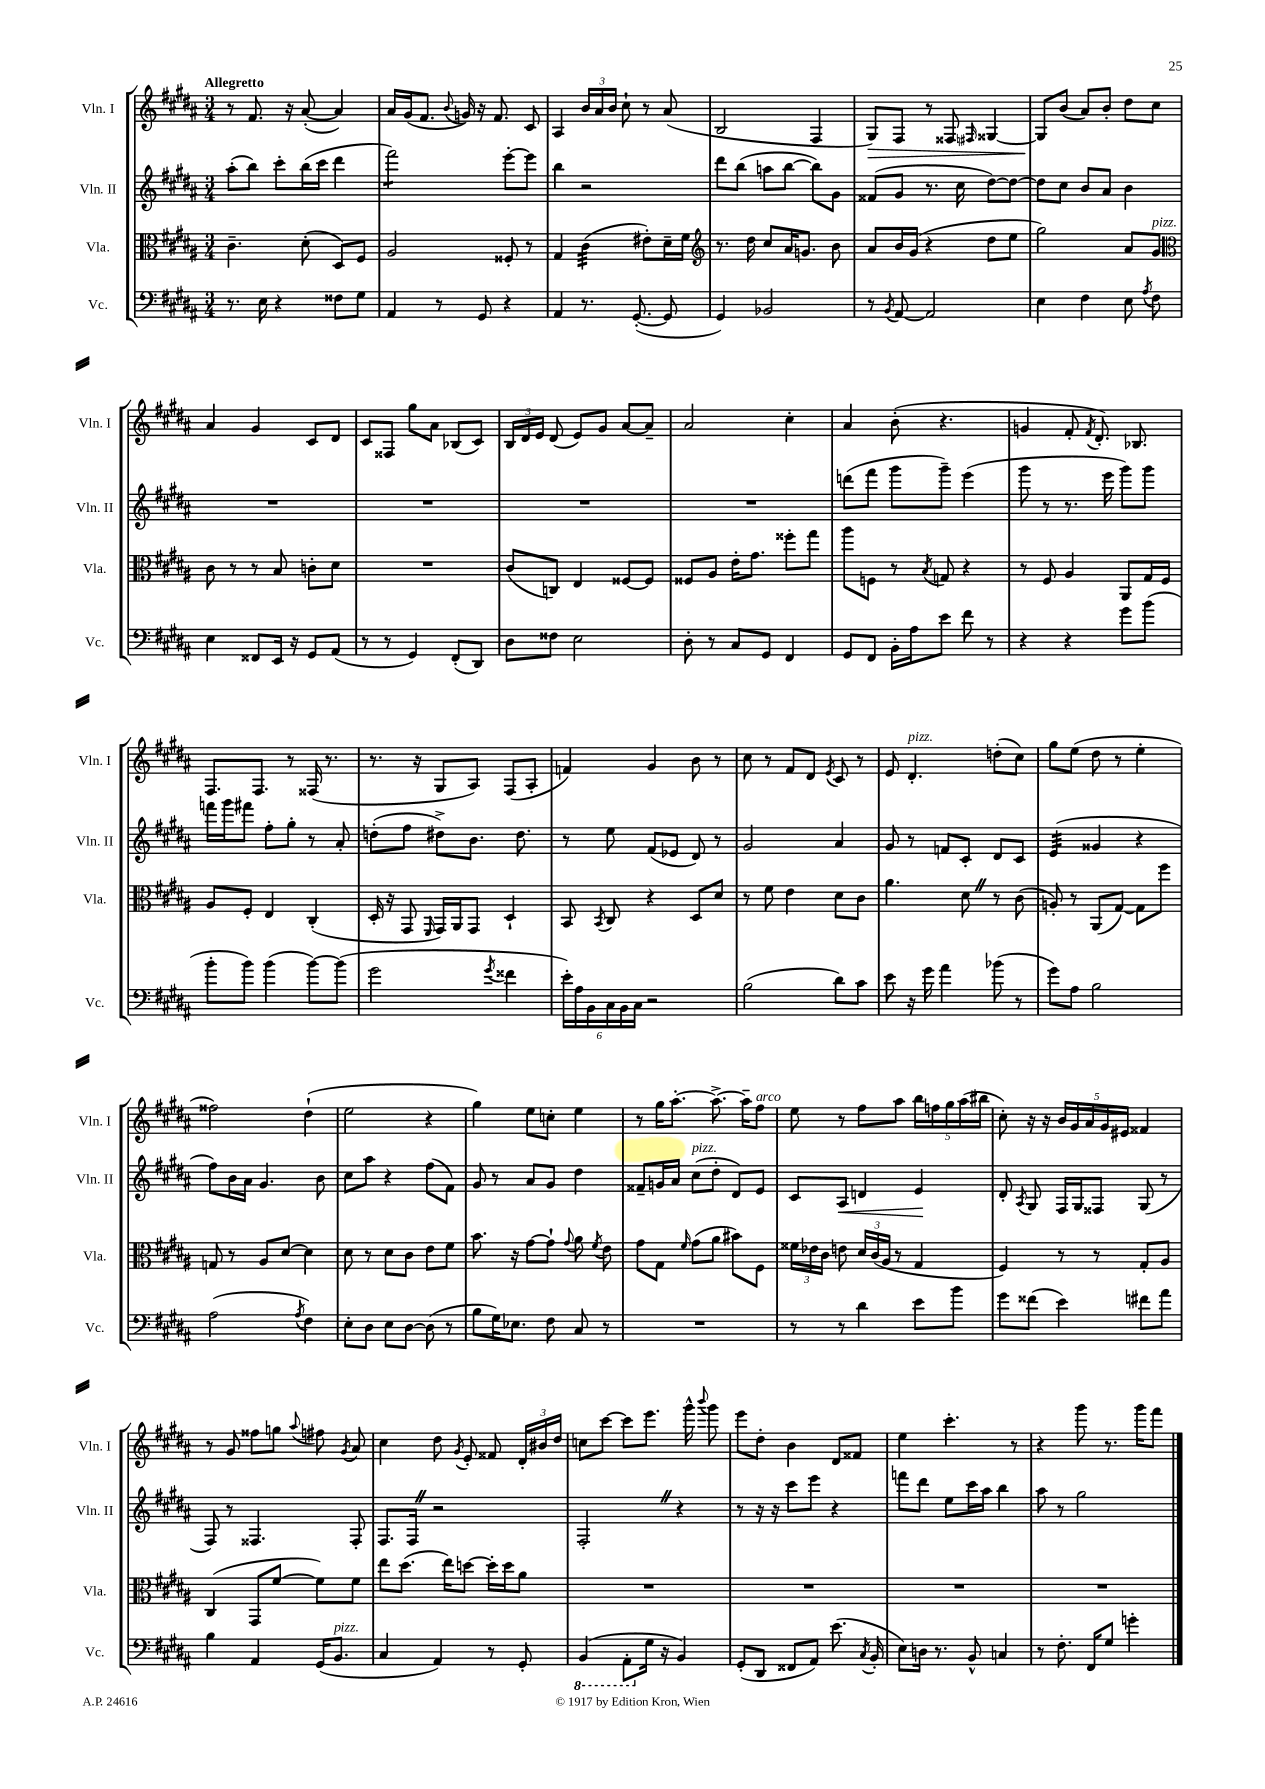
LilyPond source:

<<
\new StaffGroup <<
\new Staff = "s0" \with { instrumentName = "Vln. I" shortInstrumentName = "Vln. I" } {
    \clef treble \key b \major \numericTimeSignature \time 3/4 \tempo "Allegretto"
    \autoBeamOff r8 fis'8. r16 ais'8~-.( ais'4) |
    ais'16[ gis'16( fis'8.] \appoggiatura { b'8 } g'16) r16 fis'8. cis'8 |
    ais4 \tuplet 3/2 { b'16[ ais'16 b'16] } cis''8-! r8 ais'8( |
    b2 fis4 |
    gis8[\>) fis8] r8 fisis8 \grace { fis16 } gisis4~ |
    gisis8[\! b'8]( ais'8[) b'8]-. dis''8[ cis''8] |
    ais'4 gis'4 cis'8[ dis'8] |
    cis'8[ fisis8] gis''8[ ais'8] bes8[( cis'8]) |
    \tuplet 3/2 { b16[ dis'16 e'16] } dis'8( e'8[) gis'8] ais'8[~ ais'8]-- |
    ais'2 cis''4-. |
    ais'4 b'8-.( r4. |
    g'4 fis'8-. \acciaccatura { fis'8 } dis'8.-.) bes8. |
    fis8.[ fis8.] r8 fisis16( r8. |
    r8. r16 gis8[ ais8]) fis8[( ais8]-. |
    f'4) gis'4 b'8 r8 |
    cis''8 r8 fis'8[ dis'8] \acciaccatura { e'8 } cis'8 r8 |
    e'8 dis'4.-.^\markup { \italic "pizz." } d''8[-.( cis''8]) |
    gis''8[ e''8]( dis''8 r8 e''4-. |
    fisis''2) dis''4-!( |
    e''2 r4 |
    gis''4) e''8[ c''8]-. e''4 |
    r8 gis''16[ ais''8.]~-. ais''8.~-> ais''16[-- fis''8]^\markup { \italic "arco" } |
    e''8 r8 fis''8[ ais''8] \tuplet 5/4 { b''16[ f''16 gis''16 ais''16( bis''16] } |
    cis''8-.) r16 r16 \tuplet 5/4 { b'16[ gis'16 ais'16 gis'16 eis'16] } fisis'4 |
    r8 gis'8 fisis''8[ g''8] \appoggiatura { ais''8 } fis''8 \acciaccatura { gis'8 } ais'8 |
    cis''4 dis''8 \acciaccatura { gis'8 } e'8-. fisis'8 \tuplet 3/2 { dis'16[-. bis'16 dis''16] } |
    c''8[ cis'''8]~ cis'''8[ e'''8.] gis'''16-^ \appoggiatura { b'''8 } gis'''8 |
    e'''8[ dis''8]-. b'4 dis'8[ fisis'8] |
    e''4 cis'''4.-. r8 |
    r4 gis'''8 r8. gis'''16[ fis'''8] \bar "|." |
}
\new Staff = "s1" \with { instrumentName = "Vln. II" shortInstrumentName = "Vln. II" } {
    \clef treble \key b \major \numericTimeSignature \time 3/4
    \autoBeamOff ais''8[-.( b''8]) cis'''8[-. b''16( cis'''16] dis'''4 |
    fis'''2:8) e'''8[~-. e'''8] |
    b''4 r2 |
    dis'''8[ b''8]( a''8[ b''8]~ b''8[) gis'8] |
    fisis'8[( gis'8] r8. cis''16 dis''8[~) dis''8]~ |
    dis''8[ cis''8] b'8[ ais'8] b'4 |
    R2. |
    R2. |
    R2. |
    R2. |
    d'''8[( fis'''8] gis'''8[ gis'''8]--) e'''4( |
    gis'''8 r8 r8. e'''16 gis'''8[) gis'''8] |
    f'''16[ gis'''16 fis'''8] fis''8[-. gis''8]-. r8 ais'8-. |
    d''8[-.( fis''8] dis''8[->) b'8.] dis''8. |
    r8 e''8 fis'8[( ees'8] dis'8) r8 |
    gis'2 ais'4 |
    gis'8 r8 f'8[ cis'8]-. dis'8[ cis'8] |
    e'4:32( gisis'4 r4 |
    fis''8[) b'16 ais'16] gis'4. b'8 |
    cis''8[ ais''8] r4 fis''8[( fis'8]) |
    gis'8 r8 ais'8[ gis'8] dis''4 |
    fisis'8[-- g'16 ais'16] cis''8[^\markup { \italic "pizz." }( dis''8]-. dis'8[) e'8] |
    cis'8[ ais8]\< d'4 e'4\! |
    dis'8-. \acciaccatura { ais8 } gis8 fis16[ gis16 fisis8] gis8( r8 |
    fis8) r8 fisis4. fisis8-. |
    fis8.[ fis16] \once \override BreathingSign.text = \markup { \musicglyph "scripts.caesura.straight" } \breathe r2 |
    fis2-. \once \override BreathingSign.text = \markup { \musicglyph "scripts.caesura.straight" } \breathe r4 |
    r8 r16 r16 cis'''8[ e'''8] r4 |
    f'''8[ dis'''8] e''8[ cis'''16 ais''16] b''4 |
    ais''8 r8 gis''2 \bar "|." |
}
\new Staff = "s2" \with { instrumentName = "Vla." shortInstrumentName = "Vla." } {
    \clef alto \key b \major \numericTimeSignature \time 3/4
    \autoBeamOff cis'4.-- dis'8-.( dis8[) fis8] |
    ais2 fisis8-. r8 |
    gis4 cis'4:32( eis'8[-.) dis'16-- fis'16] |
    \clef treble r8. dis''16 cis''8[ ais'16 g'8.] b'8 |
    ais'8[ b'16 gis'16]( r4 dis''8[ e''8] |
    gis''2) ais'8[ gis'8]^\markup { \italic "pizz." } |
    \clef alto cis'8 r8 r8 b8 c'8[-. dis'8] |
    R2. |
    cis'8[( c8]) e4 fisis8[~ fisis8] |
    fisis8[ ais8] e'16[-. gis'8.] fisis''8[-. gis''8] |
    ais''8[ f8] r8 \acciaccatura { b8 } g8 r4 |
    r8 fis8 ais4 ais,8[ gis16 fis16] |
    ais8[ fis8]-. e4 cis4-.( |
    dis16-. r16 gis,8 \grace { fis,16 } gis,16[) ais,16 gis,8] dis4-! |
    b,8 \acciaccatura { b,8 } cis8 r4 dis8[ dis'8] |
    r8 fis'8 e'4 dis'8[ cis'8] |
    ais'4. dis'8 \once \override BreathingSign.text = \markup { \musicglyph "scripts.caesura.straight" } \breathe r8 cis'8( |
    a8-.) r8 ais,8[( gis8]~) gis8[ fis''8] |
    g8 r8 ais8[ dis'8]~ dis'4 |
    dis'8 r8 dis'8[ cis'8] e'8[ fis'8] |
    b'8. r16 gis'8[~ gis'8]-! \appoggiatura { gis'8 } ais'8 \acciaccatura { fis'8 } e'8 |
    gis'8[ gis8] \grace { fis'16 } gis'8[( ais'8] bis'8[) fis8] |
    \tuplet 3/2 { fisis'16[ ees'16 cis'16] } e'8 \tuplet 3/2 { dis'16[ cis'16( ais16] } r8 gis4 |
    fis4) r8 r8 gis8[-. ais8] |
    cis4( gis,8[ fis'8]~ fis'8[) fis'8] |
    e''8[ dis''8.]( e''16[) d''8]~ d''16[-. d''16 ais'8] |
    R2. |
    R2. |
    R2. |
    R2. \bar "|." |
}
\new Staff = "s3" \with { instrumentName = "Vc." shortInstrumentName = "Vc." } {
    \clef bass \key b \major \numericTimeSignature \time 3/4
    \autoBeamOff r8. e16 r4 fisis8[ gis8] |
    ais,4 r8 gis,8 r4 |
    ais,4 r8. gis,8.~-.( gis,8 |
    gis,4) bes,2 |
    r8 \acciaccatura { b,8 } ais,8~ ais,2 |
    e4 fis4 e8 \acciaccatura { ais8 } fis8 |
    e4 fisis,8[ e,16] r16 gis,8[ ais,8]( |
    r8 r8 gis,4) fis,8[-.( dis,8]) |
    dis8[ fisis8] e2 |
    dis8-. r8 cis8[ gis,8] fis,4 |
    gis,8[ fis,8] b,16[-. ais16 e'8] fis'8 r8 |
    r4 r4 gis'8[ b'8]( |
    b'8[-. b'8]) b'4( b'8[~) b'8]( |
    gis'2 \acciaccatura { gis'8 } fisis'4 |
    \tuplet 6/4 { e'16[-.) ais16 b,16 cis16 b,16 cis16] } r2 |
    b2( dis'8[) cis'8] |
    e'8 r16 gis'16 ais'4 bes'8( r8 |
    gis'8[) ais8] b2 |
    ais2( \acciaccatura { ais8 } fis4) |
    e8[-. dis8] e8[ dis8]~ dis8( r8 |
    b8[ gis16) ees8.] fis8 cis8 r8 |
    R2. |
    r8 r8 dis'4 e'8[ b'8] |
    gis'8[ fisis'8]( e'4) fis'8[ ais'8] |
    b4 ais,4 gis,16[( b,8.]^\markup { \italic "pizz." } |
    cis4 ais,4) r8 gis,8-. |
    \ottava #-1 b,,4( ais,,8[-. \ottava #0 gis16] r16 b,4) |
    gis,8[-.( dis,8] fisis,8[ ais,8]) e'8.( \acciaccatura { cis8 } b,16-. |
    e8[) d16] r8. b,8-^ c4 |
    r8 fis8.-. fis,16[ gis8] g'4-. \bar "|." |
}
>>
>>
\layout { \context { \Score \remove "Bar_number_engraver" } }
